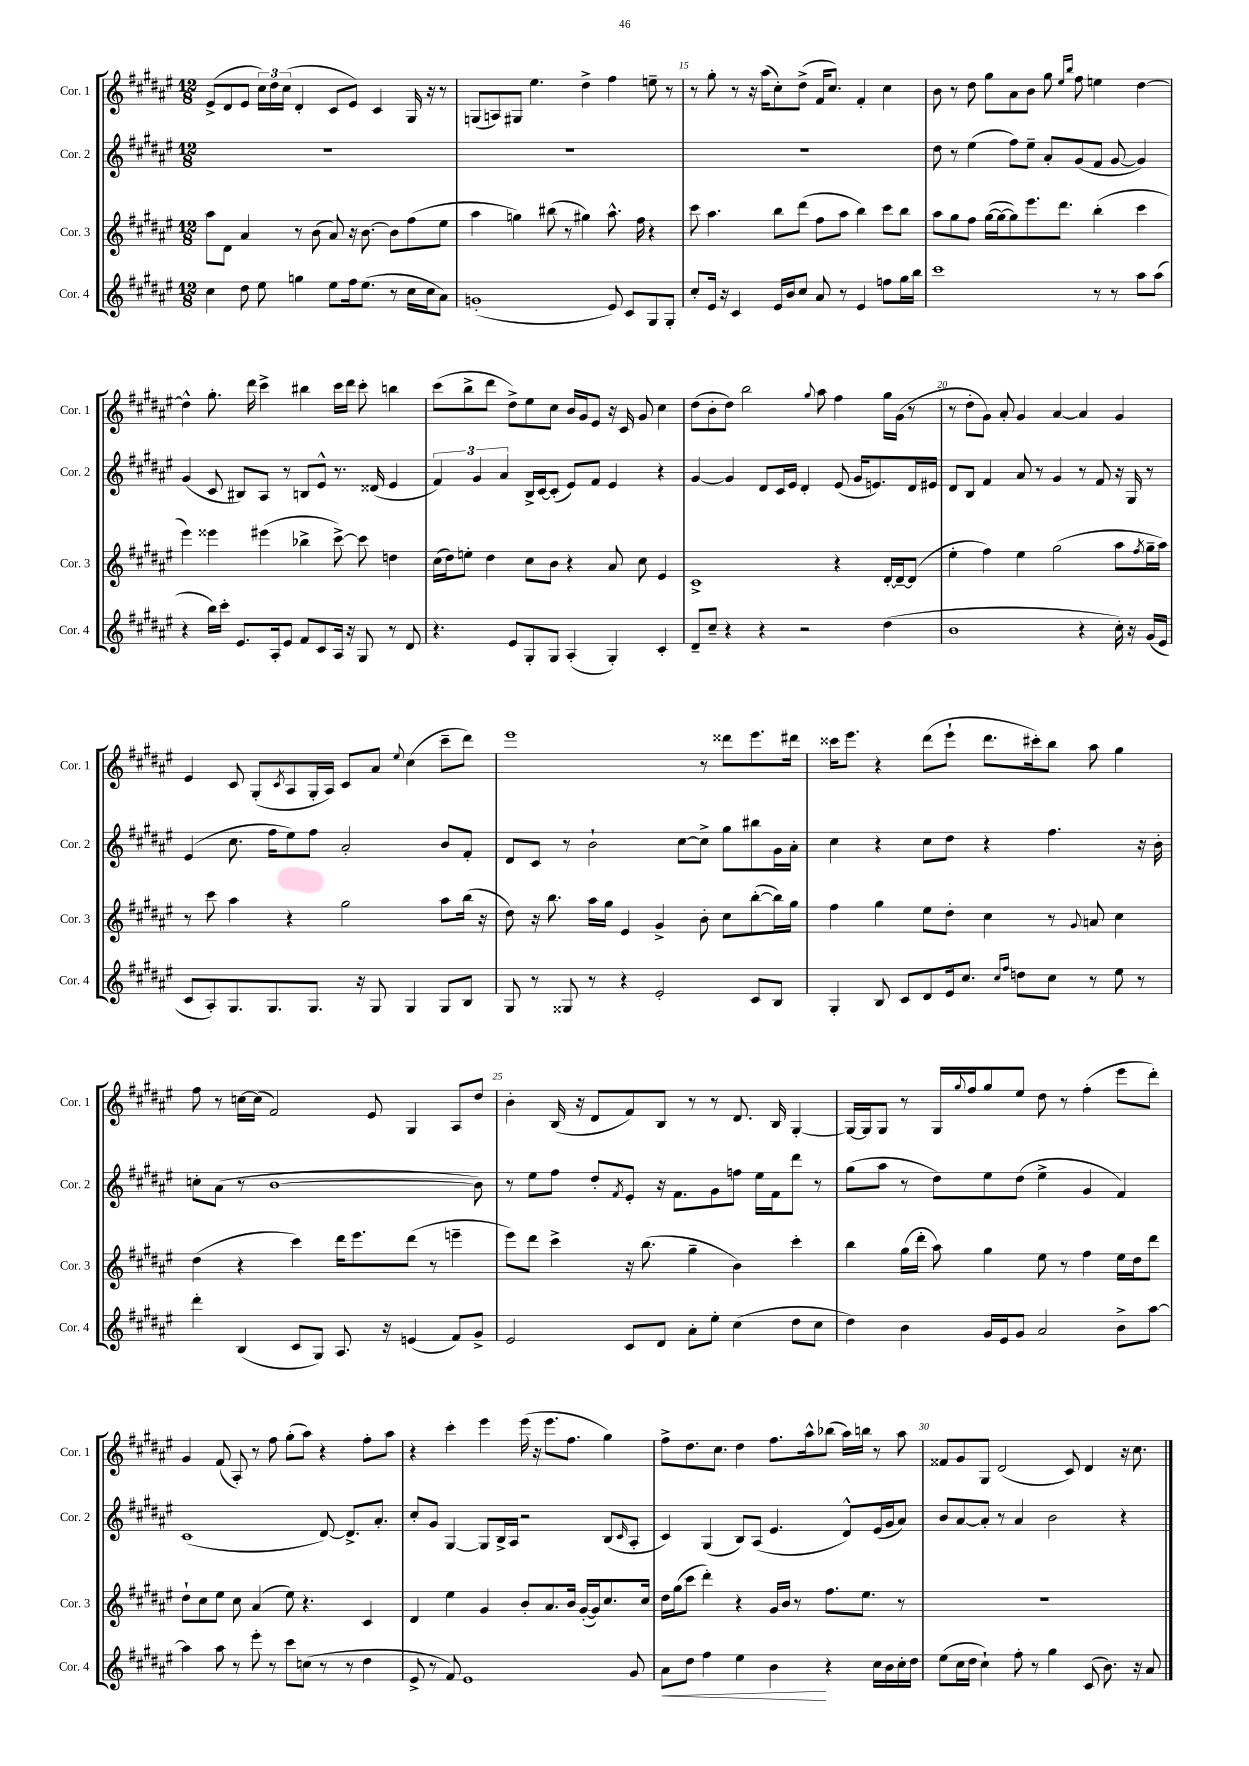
<<
\new StaffGroup <<
\new Staff = "s0" \with { instrumentName = "Cor. 1" shortInstrumentName = "Cor. 1" } {
    \clef treble \key fis \major \numericTimeSignature \time 12/8
    eis'8->( dis'8 eis'8 \tuplet 3/2 { cis''16) dis''16 cis''16( } dis'4-. cis'8 eis'8) cis'4 gis16 r16 r8 |
    g8( a8) gis8 eis''4. dis''4-> fis''4 e''8-- r8 |
    r8 gis''8-. r8 r16 ais''16( cis''8-.) dis''8->( fis'16 cis''8.) fis'4-. cis''4 |
    b'8 r8 dis''8 gis''8 ais'8 b'8 gis''8 \grace { eis''16 b''16 } fis''8 e''4 dis''4~ |
    dis''4-^ gis''8.-. dis'''16 cis'''4-> bis''4 cis'''16 dis'''16 cis'''8-. b''4 |
    cis'''8( b''8-> dis'''8 dis''8->) eis''8 cis''8 b'16 gis'16 eis'8 r16 cis'16 gis'8 cis''4 |
    dis''8( b'8-. dis''8) b''2 \appoggiatura { gis''8 } ais''8 fis''4 gis''16 gis'16( r8 |
    r8 dis''8-. gis'8) ais'8-. gis'4 ais'4~ ais'4 gis'4 |
    eis'4 cis'8 gis8-.( \acciaccatura { cis'8 } ais8 gis16-. ais16) cis'8 ais'8 \appoggiatura { eis''8 } cis''4( cis'''8-- dis'''8) |
    eis'''1 r8 disis'''8 eis'''8. dis'''16 |
    cisis'''16 eis'''8. r4 dis'''8( eis'''8-! dis'''8. cis'''16-.) b''8 ais''8 gis''4 |
    fis''8 r8 c''16~ c''16( fis'2) eis'8 gis4 ais8 dis''8 |
    b'4-. b16( r16 dis'8 fis'8) b8 r8 r8 dis'8. b16 gis4~-. |
    gis16~ gis16 gis8 r8 gis16 \appoggiatura { gis''8 } fis''16 gis''8 eis''8 dis''8 r8 fis''4-.( eis'''8 dis'''8-.) |
    gis'4 fis'8( ais8-.) r8 fis''8 gis''8-.( ais''8) r4 fis''8-. ais''8 |
    r4 cis'''4-. eis'''4 eis'''16( r16 eis'''8. fis''8. gis''4) |
    fis''8-> dis''8. cis''8. dis''4 fis''8. ais''16-^ bes''8( ais''16) b''16 r8 ais''8 |
    fisis'8 gis'8 gis8 dis'2( cis'8) dis'4 r16 cis''8. \bar "|." |
}
\new Staff = "s1" \with { instrumentName = "Cor. 2" shortInstrumentName = "Cor. 2" } {
    \clef treble \key fis \major \numericTimeSignature \time 12/8
    R1. |
    R1. |
    R1. |
    dis''8 r8 eis''4( fis''8) eis''8-- ais'8-. gis'8( fis'8 gis'8~ gis'4) |
    gis'4( cis'8 bis8) ais8 r8 b8 eis'8-^ r8. disis'16( eis'4 |
    \tuplet 3/2 { fis'4) gis'4 ais'4 } b16-> cis'16~ cis'8-.( eis'8) fis'8 eis'4 r4 |
    gis'4~ gis'4 dis'8 cis'16 eis'16 dis'4-. eis'8( gis'16 e'8.) dis'16 eis'16 |
    dis'8 b8 fis'4 ais'8 r8 gis'4 r8 fis'8 r16 gis16 r8 |
    eis'4( cis''8. fis''16 eis''8) fis''8 ais'2-. b'8 fis'8-. |
    dis'8 cis'8 r8 b'2-! cis''8~ cis''8-> gis''8 bis''8 gis'16 ais'16-. |
    cis''4 r4 cis''8 dis''8 r4 fis''4. r16 b'16-. |
    c''8-. ais'8( r8 b'1~ b'8) |
    r8 eis''8 fis''8 dis''8-. \acciaccatura { fis'8 } eis'8-. r16 fis'8. gis'8 f''8 eis''16 fis'16 dis'''8 r8 |
    gis''8( ais''8 r8 dis''8) eis''8 dis''8( eis''4-> gis'4 fis'4) |
    cis'1( dis'8~) dis'8.-> ais'8.-. |
    cis''8-. gis'8 gis4~ gis8 b16-> ais16 r2 b8( \grace { cis'16 } ais8-. |
    cis'4) gis4( b8) ais8( eis'4. dis'8-^) eis'16( gis'16 ais'8) |
    b'8 ais'8~ ais'8-. r8 ais'4 b'2 r4 \bar "|." |
}
\new Staff = "s2" \with { instrumentName = "Cor. 3" shortInstrumentName = "Cor. 3" } {
    \clef treble \key fis \major \numericTimeSignature \time 12/8
    ais''8 dis'8 ais'4 r8 b'8( ais'8) r16 b'8.~ b'8 fis''8( eis''8 |
    ais''4 g''4) bis''8( r8 gis''4) ais''8.-^ fis''16 r4 |
    cis'''8 ais''4. b''8 dis'''8( fis''8 ais''8 b''4) cis'''8 b''8 |
    ais''8 gis''8 fis''8 gis''16~( gis''16~ gis''8) eis'''8. dis'''8. b''4-.( cis'''4 |
    eis'''4) eisis'''4 eis'''4( bes''4-> cis'''8~->) cis'''8 d''4 |
    cis''16( dis''16) e''8-. dis''4 cis''8 b'8 r4 ais'8 cis''8 eis'4 |
    cis'1-> r4 dis'16~-. dis'16~-- dis'8( |
    eis''4-. fis''4) eis''4 gis''2( ais''8 \acciaccatura { fis''8 } gis''16-- ais''16) |
    r8 cis'''8 ais''4 r4 gis''2 ais''8 b''16( r16 |
    dis''8) r16 b''8. ais''16 gis''16 eis'4 gis'4-> b'8-. cis''8 b''8~-.( b''16) gis''16 |
    fis''4 gis''4 eis''8 dis''8-. cis''4 r8 \appoggiatura { gis'8 } a'8 cis''4 |
    dis''4( r4 cis'''4) dis'''16 eis'''8. dis'''8( r8 e'''4-- |
    eis'''8) dis'''8 cis'''4-> r16 b''8.( gis''4-- b'4) cis'''4-. |
    b''4 gis''16( dis'''16-. ais''8) gis''4 eis''8 r8 fis''4 eis''16 dis''16 dis'''8 |
    dis''8-! cis''8 eis''8 cis''8 ais'4( eis''8) r4. cis'4 |
    dis'4 eis''4 gis'4 b'8-. ais'8. b'16 gis'16~-.( gis'16) cis''8. cis''16 |
    dis''16 gis''16( cis'''8 dis'''4-.) r4 gis'16 b'16 r8 fis''8. eis''8. r8 |
    R1. \bar "|." |
}
\new Staff = "s3" \with { instrumentName = "Cor. 4" shortInstrumentName = "Cor. 4" } {
    \clef treble \key fis \major \numericTimeSignature \time 12/8
    cis''4 dis''8 eis''8 g''4 eis''8 fis''16 eis''8.( r8 cis''16 cis''16 ais'8) |
    g'1-.( eis'8) cis'8 gis8 gis8-. |
    cis''8-. eis'16 r16 cis'4 eis'16 b'16 cis''8 ais'8 r8 eis'4 f''8 gis''16 b''16 |
    cis'''1 r8 r8 ais''8 ais''8( |
    r4 b''16) cis'''16-. eis'8. ais16-. eis'8 fis'8 cis'8 ais16 r16 gis8 r8 dis'8 |
    r4. eis'8 gis8-. gis8 ais4-.( gis4-.) cis'4-. |
    dis'8-- cis''8-- r4 r4 r2 dis''4( |
    b'1 r4 cis''16-.) r16 gis'16( eis'16 |
    cis'8 ais8-.) gis8. gis8. gis8. r16 gis8 gis4 gis8 b8 |
    gis8 r8 gisis8 r8 r4 eis'2-. cis'8 b8 |
    gis4-. b8 cis'8 dis'8 eis'16 cis''8. \grace { cis''16 fis''16 } d''8 cis''8 r8 eis''8 r8 |
    dis'''4-. b4( cis'8 gis8) ais8. r16 e'4( fis'8) gis'8-> |
    eis'2 cis'8 dis'8 ais'8-. eis''8-. cis''4( dis''8 cis''8 |
    dis''4) b'4 gis'16 eis'16 gis'8 ais'2 b'8-> ais''8~ |
    ais''4 ais''8 r8 eis'''8-. r8 cis'''8 c''8( r8 r8 dis''4 |
    eis'8-> r8 fis'8) eis'1 gis'8 |
    ais'8\< dis''8 fis''4 eis''4 b'4\! r4 cis''16 b'16 cis''16-. dis''16 |
    eis''8( cis''16 dis''16 cis''4-!) fis''8-. r8 gis''4 cis'8( b'8.) r16 ais'8 \bar "|." |
}
>>
>>
\layout { \context { \Score currentBarNumber = #13 \override BarNumber.break-visibility = ##(#f #t #t) barNumberVisibility = #(every-nth-bar-number-visible 5) } }
